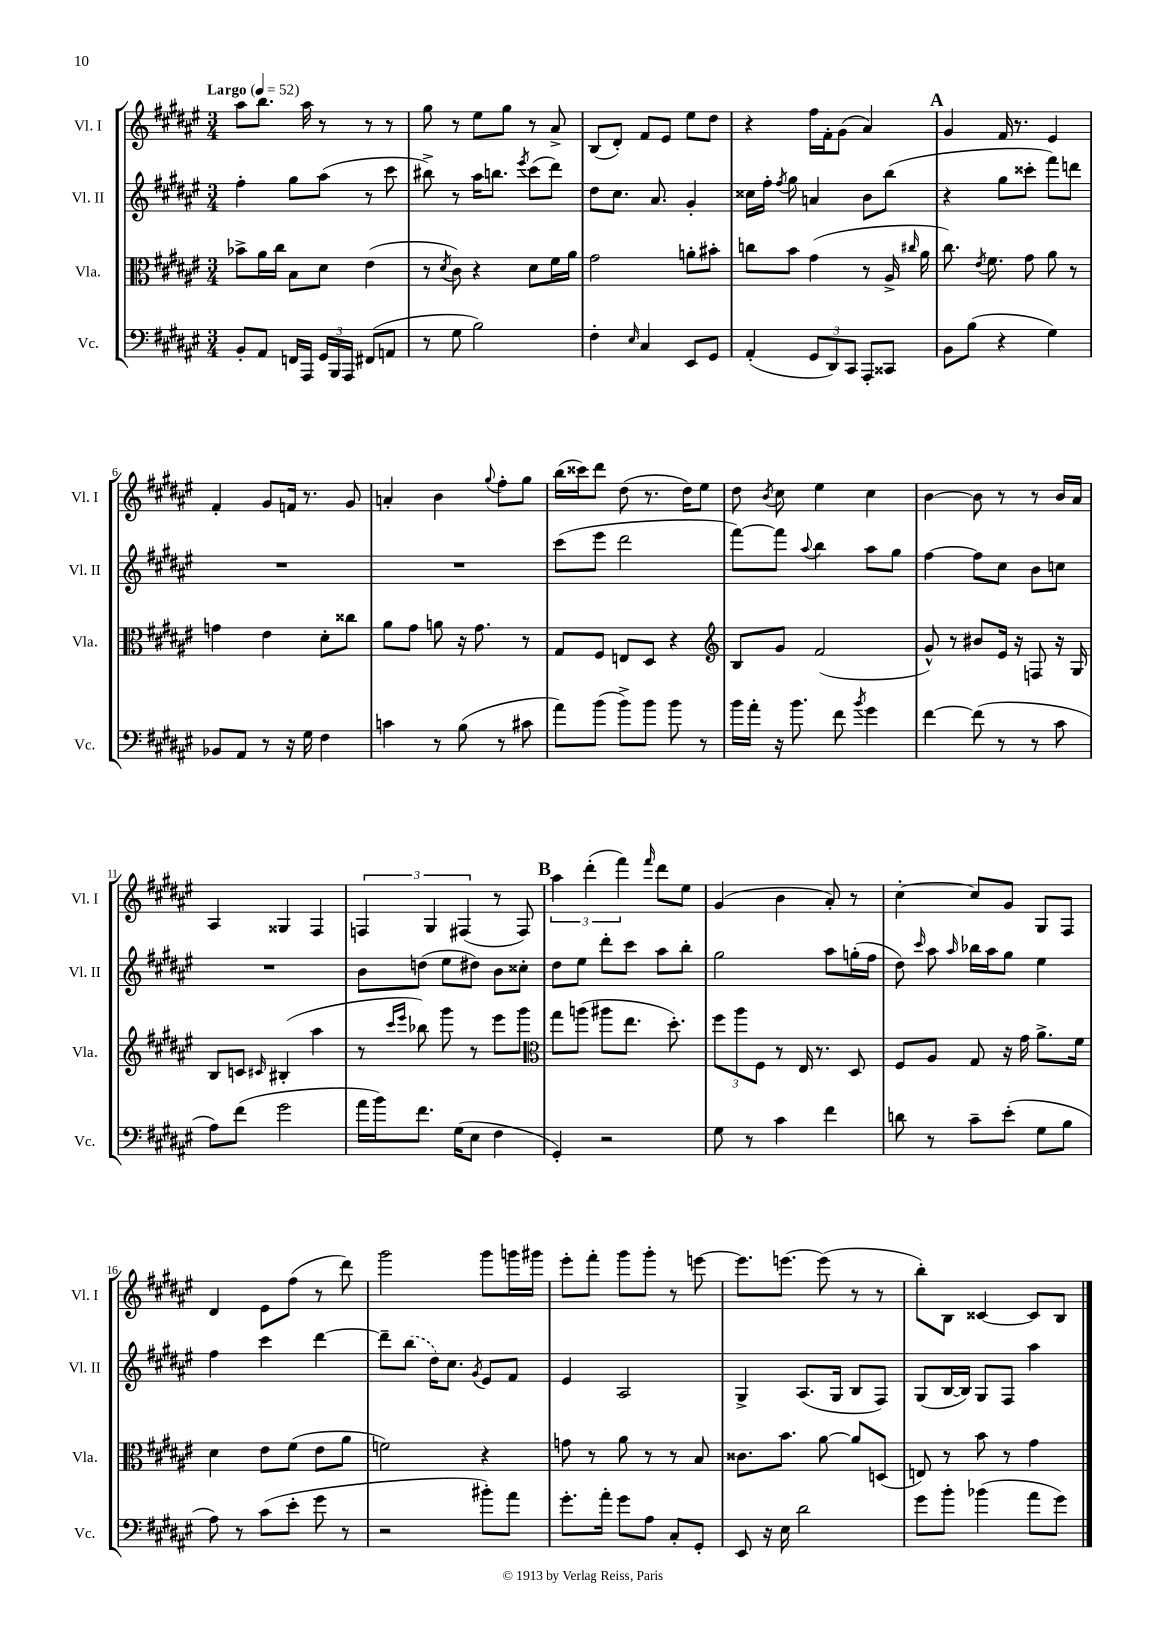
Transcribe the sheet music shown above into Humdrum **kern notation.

**kern	**kern	**kern	**kern
*staff4	*staff3	*staff2	*staff1
*clefF4	*clefC3	*clefG2	*clefG2
*k[f#c#g#d#a#e#]	*k[f#c#g#d#a#e#]	*k[f#c#g#d#a#e#]	*k[f#c#g#d#a#e#]
*M3/4	*M3/4	*M3/4	*M3/4
*MM52	*MM52	*MM52	*MM52
8BB'	8b-^	4ff#'	8aa#
8AA#	16a#	.	8.bb
.	16cc#	.	.
16FF	8B	8gg#	.
16AAA#	.	.	16aa#
24GG#	8d#	(8aa#	8r
24BBB	.	.	.
24AAA#	.	.	.
(8FF#	(4e#	8r	8r
8AA	.	8ccc#	8r
=	=	=	=
8r	8r	8bb#^)	8gg#
.	8qd#	.	.
8G#	8c#)	8r	8r
2B)	4r	16aa#	8ee#
.	.	8.bb	.
.	.	.	8gg#
.	.	8qeee#	.
.	8d#	(8ccc#	8r
.	16f#	8ddd#)	8a#^
.	16a#	.	.
=	=	=	=
4F#'	2g#	8dd#	(8B
.	.	8.cc#	8d#')
16qqE#	.	.	.
4C#	.	.	8f#
.	.	8.a#	.
.	.	.	8e#
8EE#	8a'	4g#'	8ee#
8GG#	8b#'	.	8dd#
=	=	=	=
(4AA#'	8cc	16cc##	4r
.	.	16ff#'	.
.	.	8qff#	.
.	8b	8gg#	.
12GG#	(4g#	4a	16ff#
.	.	.	16f#'
12DD#)	.	.	.
.	.	.	(8g#
12CC#	.	.	.
8AAA#'	8r	8b	4a#)
8CC##	16A#^	(8bb	.
.	16qqcc#	.	.
.	16a#	.	.
=	=	=	=
8BB	8.cc#)	4r	4g#
(8B	.	.	.
.	8qe#	.	.
.	8.f#	.	.
4r	.	8gg#	16f#
.	.	.	8.r
.	8g#	8ccc##'	.
4G#)	8a#	8fff#)	4e#
.	8r	8ddd	.
=	=	=	=
8BB-	4g	2.r	4f#'
8AA#	.	.	.
8r	4e#	.	8g#
16r	.	.	16f
16G#	.	.	8.r
4F#	8d#'	.	.
.	8cc##	.	8g#
=	=	=	=
4c	8a#	2.r	4a'
.	8g#	.	.
8r	8a	.	4b
(8B	16r	.	.
.	8.g#	.	.
.	.	.	8qqgg#
8r	.	.	8ff#'
8c#	8r	.	8gg#
=	=	=	=
8a#)	8G#	(8ccc#	(16bb
.	.	.	16ccc##)
(8b	8F#	8eee#	8ddd#
8b^)	8E	2ddd#	(8dd#
8b	8D#	.	8.r
8b	4r	.	.
.	.	.	16dd#)
8r	.	.	8ee#
=	=	=	=
*	*clefG2	*	*
16b	8B	[8fff#)	8dd#
16a#'	.	.	.
.	.	.	8qb
16r	8g#	8fff#]	8cc#
8.b	.	.	.
.	.	8qqaa#	.
.	(2f#	4bb	4ee#
8f#	.	.	.
8qb	.	.	.
4g#	.	8aa#	4cc#
.	.	8gg#	.
=	=	=	=
[4f#	8g#^^)	[4ff#	[4b
.	8r	.	.
(8f#]	8b#	8ff#]	8b]
8r	16e#	8cc#	8r
.	16r	.	.
8r	8F	8b	8r
8c#	16r	8cc	16b
.	16G#	.	16a#
=	=	=	=
8A#)	8B	2.r	4A#
(8f#	8c	.	.
.	16qqc#	.	.
2g#	(4B#'	.	4G##
.	4aa#	.	4F#
=	=	=	=
16a#	8r	8b	6F
16b)	.	.	.
.	16qqccc#	.	.
.	16qqeee#	.	.
8.f#	8bb-)	(8dd	.
.	.	.	6G#
.	8ggg#	8ee#	.
(16G#	.	.	.
.	.	.	(6F#
8E#	8r	8dd#)	.
4F#	8eee#	8b	8r
.	8ggg#	8cc##'	8F#)
=	=	=	=
*	*clefC3	*	*
4GG#')	8gg#	8dd#	6aa#
.	(8aa	8ee#	.
.	.	.	(6ddd#'
2r	8aa#	8ddd#'	.
.	.	.	6fff#)
.	8.ee#	8ccc#	.
.	.	.	16qqfff#
.	.	8aa#	8ddd#
.	8.dd#')	.	.
.	.	8bb'	8ee#
=	=	=	=
8G#	12ff#	2gg#	(4g#
.	12aa#	.	.
8r	.	.	.
.	12F#	.	.
4c#	8r	.	4b
.	16E#	.	.
.	8.r	.	.
4f#	.	8aa#	8a#')
.	8D#	(16gg'	8r
.	.	16ff#	.
=	=	=	=
8d	8F#	8dd#)	[4cc#'
.	.	16qqccc#	.
8r	8A#	8aa#	.
.	.	16qqaa#	.
8c#~	8G#	16bb-	8cc#]
.	.	16aa#	.
(8e#'	16r	8gg#	8g#
.	16g#	.	.
8G#	8.a#^	4ee#	8G#
8B	.	.	8F#
.	16f#	.	.
=	=	=	=
8A#)	4d#	4ff#	4d#
8r	.	.	.
(8c#	8e#	4ccc#	8e#
8e#'	(8f#	.	(8ff#
8g#	8e#	[4ddd#	8r
8r	8a#	.	8ddd#)
=	=	=	=
2r	2f)	8ddd#~]	2ggg#
.	.	(8bb	.
.	.	16dd#)	.
.	.	8.cc#	.
.	.	8qg#	.
8b#')	4r	8e#	8ggg#
8a#	.	8f#	16ggg
.	.	.	16ggg#
=	=	=	=
8.g#'	8g	4e#	8eee#'
.	8r	.	8fff#'
16a#'	.	.	.
8g#	8a#	2A#	8ggg#
8A#	8r	.	8ggg#'
8C#'	8r	.	8r
8GG#'	8B	.	[8eee
=	=	=	=
8EE#	8.c##	4G#^	8.eee]
16r	.	.	.
16E#	8.b	.	[8.eee
2d#	.	(8.A#	.
.	[8a#	.	(8eee]
.	.	16G#	.
.	8a#]	8B	8r
.	(8D	8F#)	8r
=	=	=	=
8g#	8E)	(8G#	8bb')
8b'	8r	[16B	8B
.	.	16B])	.
(4b-	8b	8G#	[4c##
.	8r	8F#	.
8a#	4g#	4aa#	8c##]
8g#)	.	.	8B
==	==	==	==
*-	*-	*-	*-
